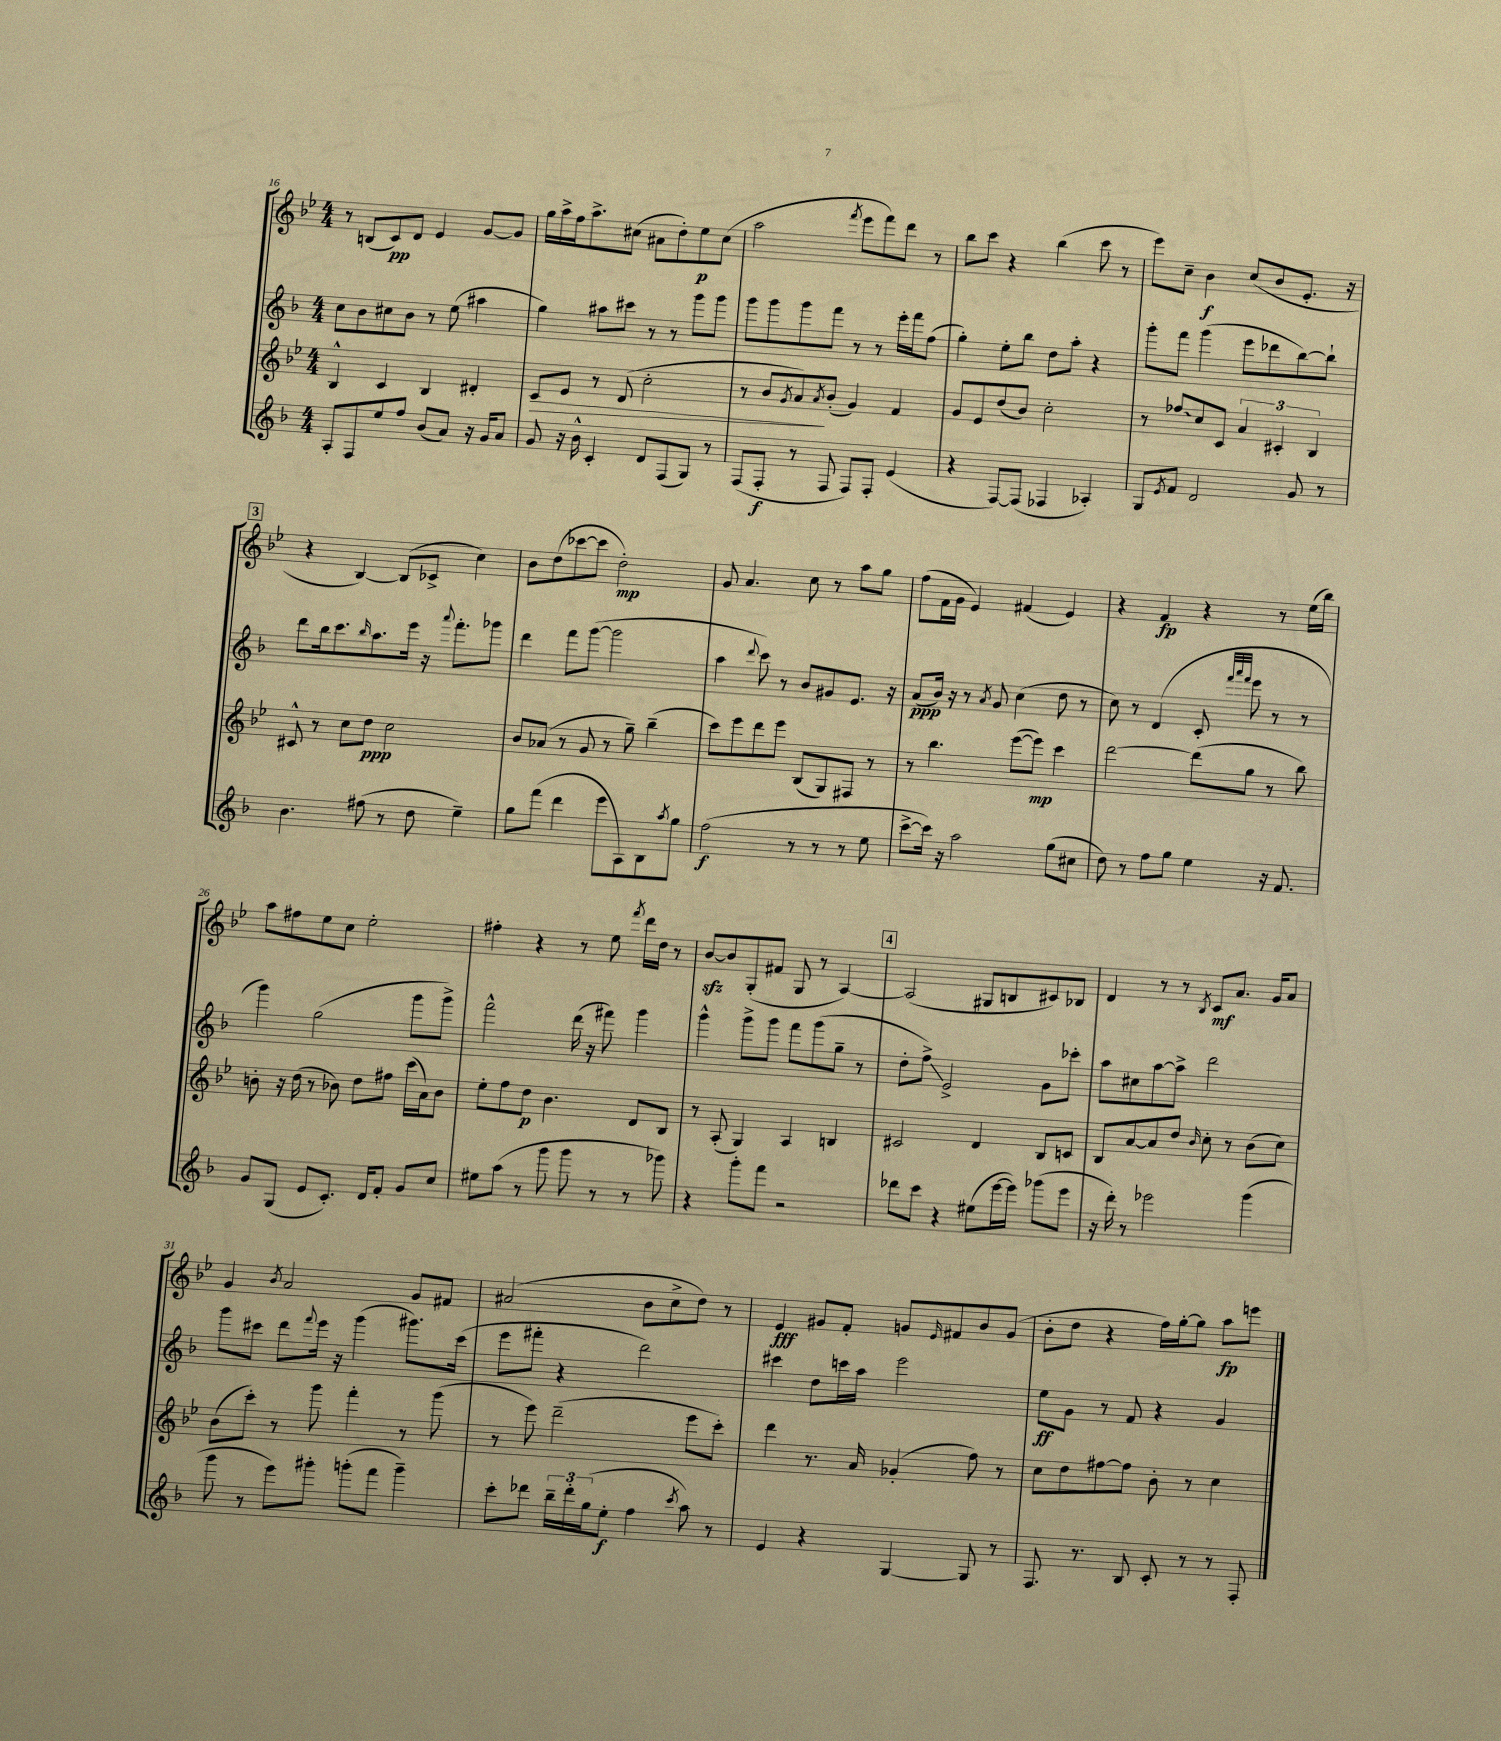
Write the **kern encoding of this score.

**kern	**kern	**kern	**kern
*staff4	*staff3	*staff2	*staff1
*clefG2	*clefG2	*clefG2	*clefG2
*k[b-]	*k[b-e-]	*k[b-]	*k[b-e-]
*M4/4	*M4/4	*M4/4	*M4/4
8A'	4B-^^	8cc	8r
8F	.	8b-	(8B
8ee	4c	8cc#	8c)
8ff	.	8b-	8d
(8b-	4B-	8r	4e-
8a)	.	(8ee	.
16r	4d#'	4aa#	[8g
16g	.	.	.
8a	.	.	8g]
=	=	=	=
8g	8c	4gg)	16gg
.	.	.	16aa^
16r	8e-	.	16ff
16b-^^	.	.	8.aa^
4c'	8r	8aa#	.
.	(8d	8ccc#	(8cc#
8d	2cc'	8r	8a#
(8F	.	8r	8dd')
8G)	.	8ggg	8ee-
8r	.	8ggg	(8cc#
=	=	=	=
(8F	8r	8ggg	2aa
8F'	8b-	8ggg	.
.	8qg	.	.
8r	8a)	8ggg	.
.	8qa	.	.
8F	(8b-'	8fff	.
.	.	.	8qfff
8F)	4g)	8r	8eee-
8F'	.	8r	8fff)
(4e	4f	16eee'	8ddd
.	.	16fff	.
.	.	(8ff	8r
=	=	=	=
4r	8g	4gg')	8bb-
.	8e-	.	8ccc
[8F)	(8dd	8ee'	4r
(8F]	8b-)	8bb-	.
4F-	2cc'	8dd	(4bb-
.	.	8aa'	.
4A-')	.	4r	8ccc
.	.	.	8r
=	=	=	=
8G	8r	8ggg'	8eee-)
8qe	.	.	.
8f	8ff-	8fff	8cc~
2d	8cc	(4ggg	4b-
.	8c	.	.
.	6a	8eee	(8cc
.	.	8ddd-	8b-
.	6c#'	.	.
8g	.	[8bb-)	8.e-'
.	6B-	.	.
8r	.	8bb-`]	.
.	.	.	16r
=	=	=	=
4.b-	8c#^^	8ddd	4r
.	8r	16bb-	.
.	.	8.ccc	.
.	8cc	.	[4B-)
.	.	16qqbb-	.
(8ff#	8dd	8.aa	.
8r	2cc	.	(8B-]
.	.	16eee	.
8dd	.	16r	8c-^
.	.	8qqaaa	.
.	.	8.fff'	.
4ee~)	.	.	4cc)
.	.	8ggg-	.
=	=	=	=
8gg	8b-	4ddd	8b-
(8fff	(8a-	.	(8dd
4ddd	8r	8fff	[8ccc-
.	8g	([8ggg	8ccc-]
8eee	8r	2ggg]	2dd')
8A)	8gg~)	.	.
8B-	(4bb-~	.	.
8qaa	.	.	.
8gg	.	.	.
=	=	=	=
(2ff	8ccc)	4aa	8g
.	8eee-	.	4.a
.	.	8qqddd	.
.	8ddd	8ccc)	.
.	8eee-	8r	.
8r	(8B-	8b-	8cc
8r	8G)	8g#	8r
8r	8F#	8.e	8aa
8ee	8r	.	8gg
.	.	16r	.
=	=	=	=
[8ccc^	8r	(8a	(8ff
16ccc])	4.bb-	16b-)	16f
16r	.	16r	16g
2aa	.	8r	4e-)
.	.	8qa	.
.	.	8g	.
.	([8eee-	(4cc	(4f#
.	8eee-])	.	.
(8gg	4ccc	8dd	4e-)
8cc#	.	8r	.
=	=	=	=
8dd)	[2ddd	8cc)	4r
8r	.	8r	.
8ff	.	(4d	4f
8gg	.	.	.
4ee	(8ddd]	8c'	4r
.	.	32qqfff	.
.	.	32qqaaa	.
.	.	32qqfff	.
.	8gg	8eee	.
16r	8r	8r	8r
8.f	.	.	.
.	8bb-)	8r	(16ee-
.	.	.	16bb-)
=	=	=	=
8g	8b'	4ggg)	8aa
(8G	16r	.	8ff#
.	(16dd	.	.
8e	8r	(2gg	8ee-
8.c')	8b-)	.	8cc
.	8dd	.	2ee-'
16d	.	.	.
8f'	8ff#	.	.
8g	(16ccc	8ggg	.
.	16a)	.	.
8cc	8b-	8ggg^)	.
=	=	=	=
8ee#	8ee-'	2fff^^	4ff#'
(8aa	8ff	.	.
8r	8dd	.	4r
8ggg	4.b-	.	.
8ggg	.	(16ddd	8r
.	.	16r	.
8r	.	8fff#)	8ee-
.	.	.	8qfff
8r	8d	4ggg	16ddd
.	.	.	16dd
8ggg-)	8B-	.	8r
=	=	=	=
4r	8r	4ggg^^	[8b-
.	(8A'	.	8b-]
8ggg'	4G)	8ggg^	(8G'
8fff	.	8ggg	8f#
2r	4A	8fff	8G
.	.	(8ggg	8r
.	4B	8gg~	[4A)
.	.	8r	.
=	=	=	=
8ddd-	2c#	8dd'	(2A]
8ccc	.	8ff^)	.
4r	.	2e^	.
(8ee#	4d	.	8G#
[16eee	.	.	8B
16eee])	.	.	.
(8ggg-	8B-	8g	8c#)
8eee	8c	8ccc-'	8B-
=	=	=	=
16r	8B-	8aa	4d
16ddd')	.	.	.
8r	[8a	8cc#	.
2eee-	8a]	[8aa	8r
.	8dd	8aa^]	8r
.	16qqb-	.	8qB-
.	8cc'	2ddd	8c
.	8r	.	8.a
(4ggg	(8b-	.	.
.	.	.	16g
.	8cc)	.	8a
=	=	=	=
8ggg	(8b-	8ggg	4g
8r	8ccc')	8ccc#	.
.	.	.	8qb-
8eee)	8r	8ddd	2a
.	.	8qqfff	.
8ggg#'	8ggg	16eee	.
.	.	16r	.
(8ggg'	4fff'	(4ggg	.
8fff	.	.	.
4ggg~)	8r	8.ggg#)	8g
.	(8ggg	.	8f#
.	.	(16ccc#	.
=	=	=	=
8ccc'	8r	8eee	(2a#
8ddd-	8eee-)	8fff#'	.
24bb-~	(2ddd~	4r	.
24ddd-'	.	.	.
(24gg	.	.	.
8ee'	.	.	.
4ff	.	2ddd)	8b-
.	.	.	8cc^
8qccc	.	.	.
8aa)	8eee-	.	8dd)
8r	8ccc')	.	8r
=	=	=	=
4e	4ddd	4ccc#	4e-
4r	8.r	8dd	8g#
.	.	16ccc	8f'
.	16a	16aa	.
[4G	(4g-'	2eee	8g
.	.	.	16qqe-
.	.	.	8f#
8G]	8ff)	.	8b-
8r	8r	.	(8g
=	=	=	=
8.F	8cc	8ee	8b-'
.	8dd	8g	8dd
8.r	.	.	.
.	[8ff#	8r	4r
8B-	8ff#]	8f	.
8c'	8b-'	4r	16ff)
.	.	.	[16gg'
8r	8r	.	8gg]
8r	4cc	4g	8aa
8F'	.	.	8eee
==	==	==	==
*-	*-	*-	*-
